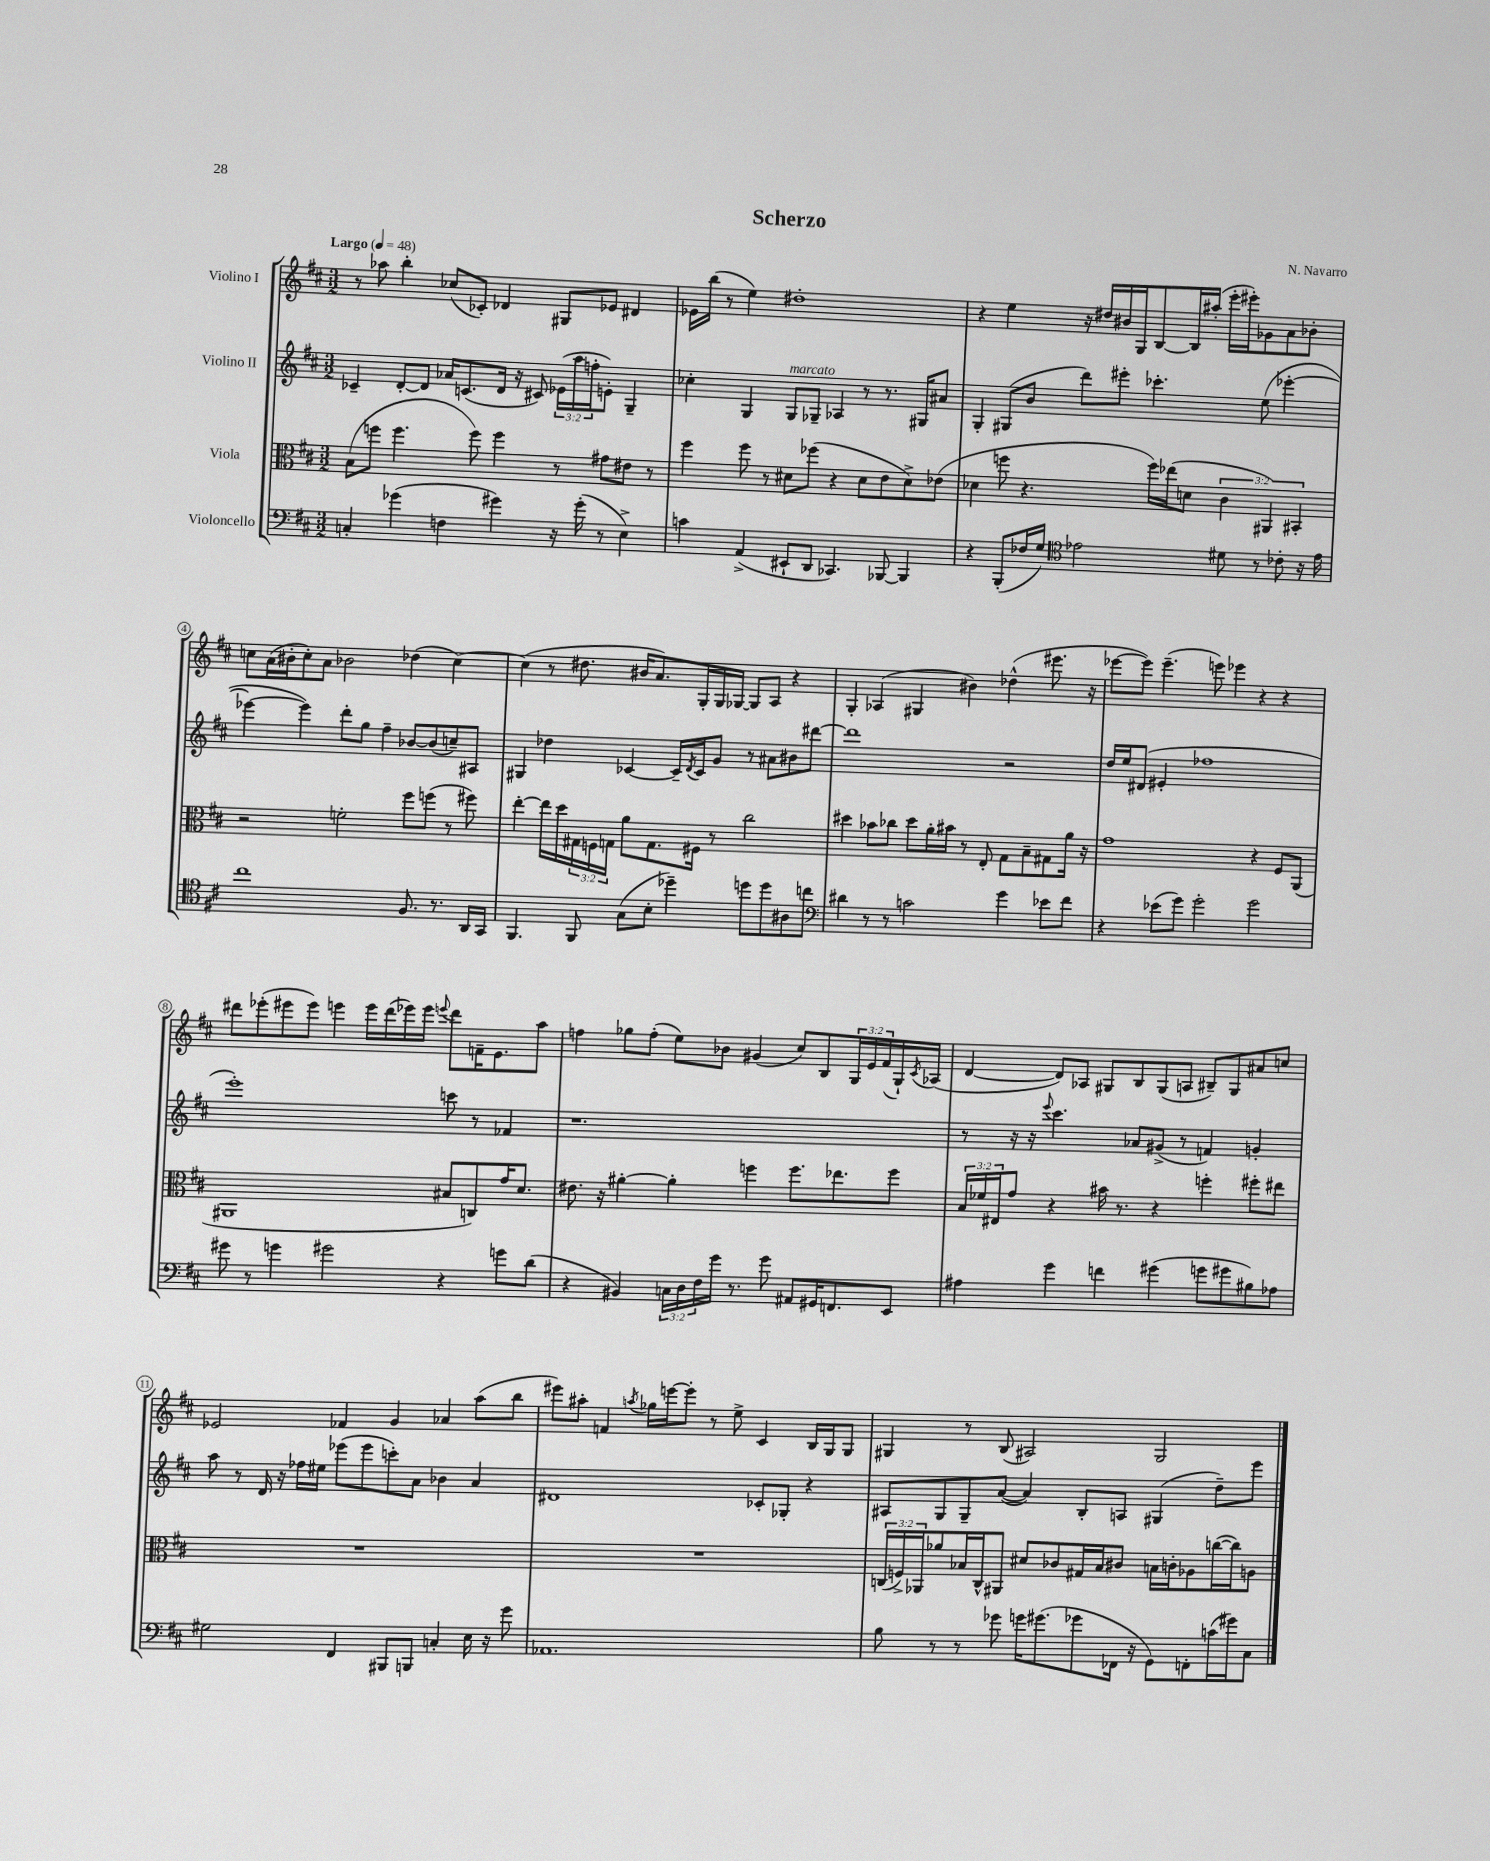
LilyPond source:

\header { title = "Scherzo" composer = "N. Navarro" }
<<
\new StaffGroup <<
\new Staff = "s0" \with { instrumentName = "Violino I" } {
    \clef treble \key d \major \numericTimeSignature \time 3/2 \override Staff.TupletNumber.text = #tuplet-number::calc-fraction-text \tempo "Largo" 4 = 48
    r8 aes''8 b''4-. ces''8( ces'8-.) des'4 gis8 ees'8 dis'4 |
    ees'16 b''16( r8 e''4) dis''1-. |
    r4 e''4 r16 dis''16 bis'16 g16 b8~ b16 ais''16-.( e'''16-. eis'''16-.) ges'8 a'8 bes'8-. |
    c''8 a'16( bis'16-. c''8-.) a'8 bes'2 des''4( c''4~) |
    c''4( r8 dis''8. bis'16 a'8.) g16-. g16 ges16~ ges8 a8 r4 |
    g4-. aes4( gis4 bis'4) des''4-^( eis'''8. r16 |
    ees'''8~ ees'''8) ees'''4.--( e'''8) ees'''4 r4 r4 |
    dis'''8 ees'''8-.( eis'''8 eis'''8) e'''4 e'''16 dis'''16( ees'''16) ees'''16 \appoggiatura { e'''8 } dis'''8 f'16-- e'8. a''8 |
    f''4 ges''8 f''8-.( e''8) bes'8 gis'4( cis''8) b8 \tuplet 3/2 { g16 e'16 fis'16( } g16-!) \acciaccatura { cis'8 } aes16( |
    d'4~ d'8) aes8 gis8 b8 gis8( a8 bis8--) gis8 ais'8 c''8 |
    ees'2 fes'4 g'4 aes'4 a''8( b''8 |
    eis'''8) ais''8-. f'4 \acciaccatura { a''8 } ges''16 e'''16~ e'''8-. r8 e''8-> cis'4 b16 g16 g8 |
    gis4 r8 b8( ais2) gis2 \bar "|." |
}
\new Staff = "s1" \with { instrumentName = "Violino II" } {
    \clef treble \key d \major \numericTimeSignature \time 3/2 \override Staff.TupletNumber.text = #tuplet-number::calc-fraction-text
    ces'4-- d'8~-. d'8 aes'16 c'8.( d'16 r16 cis'8) \tuplet 3/2 { ees'16( a''16 f''16-. } e'8-.) g4-- |
    ces''4-. g4 g8^\markup { \italic "marcato" } ges8-- aes4 r8 r8. gis16 ais'8 |
    g4-. gis8( b'8 d'''8) eis'''8-. ces'''4.-. e''8( ees'''4~-. |
    ees'''4~ ees'''4) d'''8-. g''8 fis''4-- bes'8~ bes'8( c''8--) ais8 |
    gis4 des''4 ces'4~ ces'16-- \acciaccatura { d'8 } ces'16 g'8 r8 ais'8 bis'8 dis'''8~ |
    dis'''1 r2 |
    d''16 e''16 dis'8( eis'4-. fes''1 |
    e'''1-.) c'''8 r8 fes'4 |
    r1. |
    r8 r16 r16 \appoggiatura { e'''8 } cis'''4. aes'8 gis'8->( r8 f'4) g'4-. |
    a''8 r8 d'16 r16 fes''16 eis''16 ees'''8( ees'''8 c'''8-.) a'8 bes'4 a'4 |
    dis'1 ces'8-. ges8-. r4 |
    ais8 g8 g8-- a'8~( a'4) b8-. a8 gis4( d''8--) e'''8 \bar "|." |
}
\new Staff = "s2" \with { instrumentName = "Viola" } {
    \clef alto \key d \major \numericTimeSignature \time 3/2 \override Staff.TupletNumber.text = #tuplet-number::calc-fraction-text
    b8( f''8 f''4. f''8) f''4 r8 gis'8 eis'8 r8 |
    fis''4 fis''8 r8 dis'8 fes''8( r4 dis'8 e'8 dis'8->) ees'8( |
    des'4 f''8 r4. f''16) ees''16( d'8 \tuplet 3/2 { cis'4 ais,4) bis,4-. } |
    r2 f'2-. fis''8 f''8( r8 fis''8) |
    e''4~-. e''16 d''16 \tuplet 3/2 { gis16 f16 g16 } a'8 g8. fis16 r8 cis''2 |
    dis''4 bes'8 ces''8 dis''8 a'16-. bis'16 r8 e8-. g8 b8-- gis8 a'16 r16 |
    g'1 r4 fis8 a,8( |
    ais,1 bis8 c8) g'16 d'8. |
    eis'8. r16 ais'4~-. ais'4-. f''4 f''8. ees''8. f''8 |
    \tuplet 3/2 { b16 fes'16 eis16 } g'8 r4 bis'16 r8. r4 f''4-. fis''8-. eis''8 |
    R1. |
    R1. |
    \tuplet 3/2 { c16( f16->) aes,16 } aes'8 bes16 c16-^ ais,8 dis'8 ces'8 gis16 bes16 cis'8 b16 c'16-. aes8 c''16~( c''16) a8 \bar "|." |
}
\new Staff = "s3" \with { instrumentName = "Violoncello" } {
    \clef bass \key d \major \numericTimeSignature \time 3/2 \override Staff.TupletNumber.text = #tuplet-number::calc-fraction-text
    c4-. ges'4( f4 gis'4) r16 gis'16-.( r8 e4->) |
    c'4 a,4->( eis,8-! d,8 ces,4.) bes,,8~ bes,,4 |
    r4 b,,8-.( fes16 g16) \clef tenor ees'2 dis'8 r8 ces'8-. r16 ees'16 |
    cis''1 fis8. r8. a,16 g,16 |
    fis,4. fis,8 g8( b8-. des''4--) d''8 d''8 ais8 c''8 |
    \clef bass dis'4 r8 r8 c'2 g'4 ees'8 fis'8 |
    r4 ees'8( g'8) g'2-. g'2 |
    gis'8 r8 g'4 gis'2 r4 g'8 d'8( |
    r4 bis,4) \tuplet 3/2 { c16 d16 fis16 } g'16 r8. g'8 ais,8 gis,16 f,8. e,8 |
    ais4 g'4 f'4 gis'4( g'8 gis'8 bis8) aes8 |
    gis2 fis,4 bis,,8 b,,8 c4-. e16 r16 g'8 |
    aes,1. |
    b8 r8 r8 ges'8 g'16 gis'8.( ges'8 fes,16 r16 g,8) f,8-. c'16( gis'16) cis8 \bar "|." |
}
>>
>>
\layout { \context { \Score \override BarNumber.stencil = #(make-stencil-circler 0.1 0.3 ly:text-interface::print) } }
